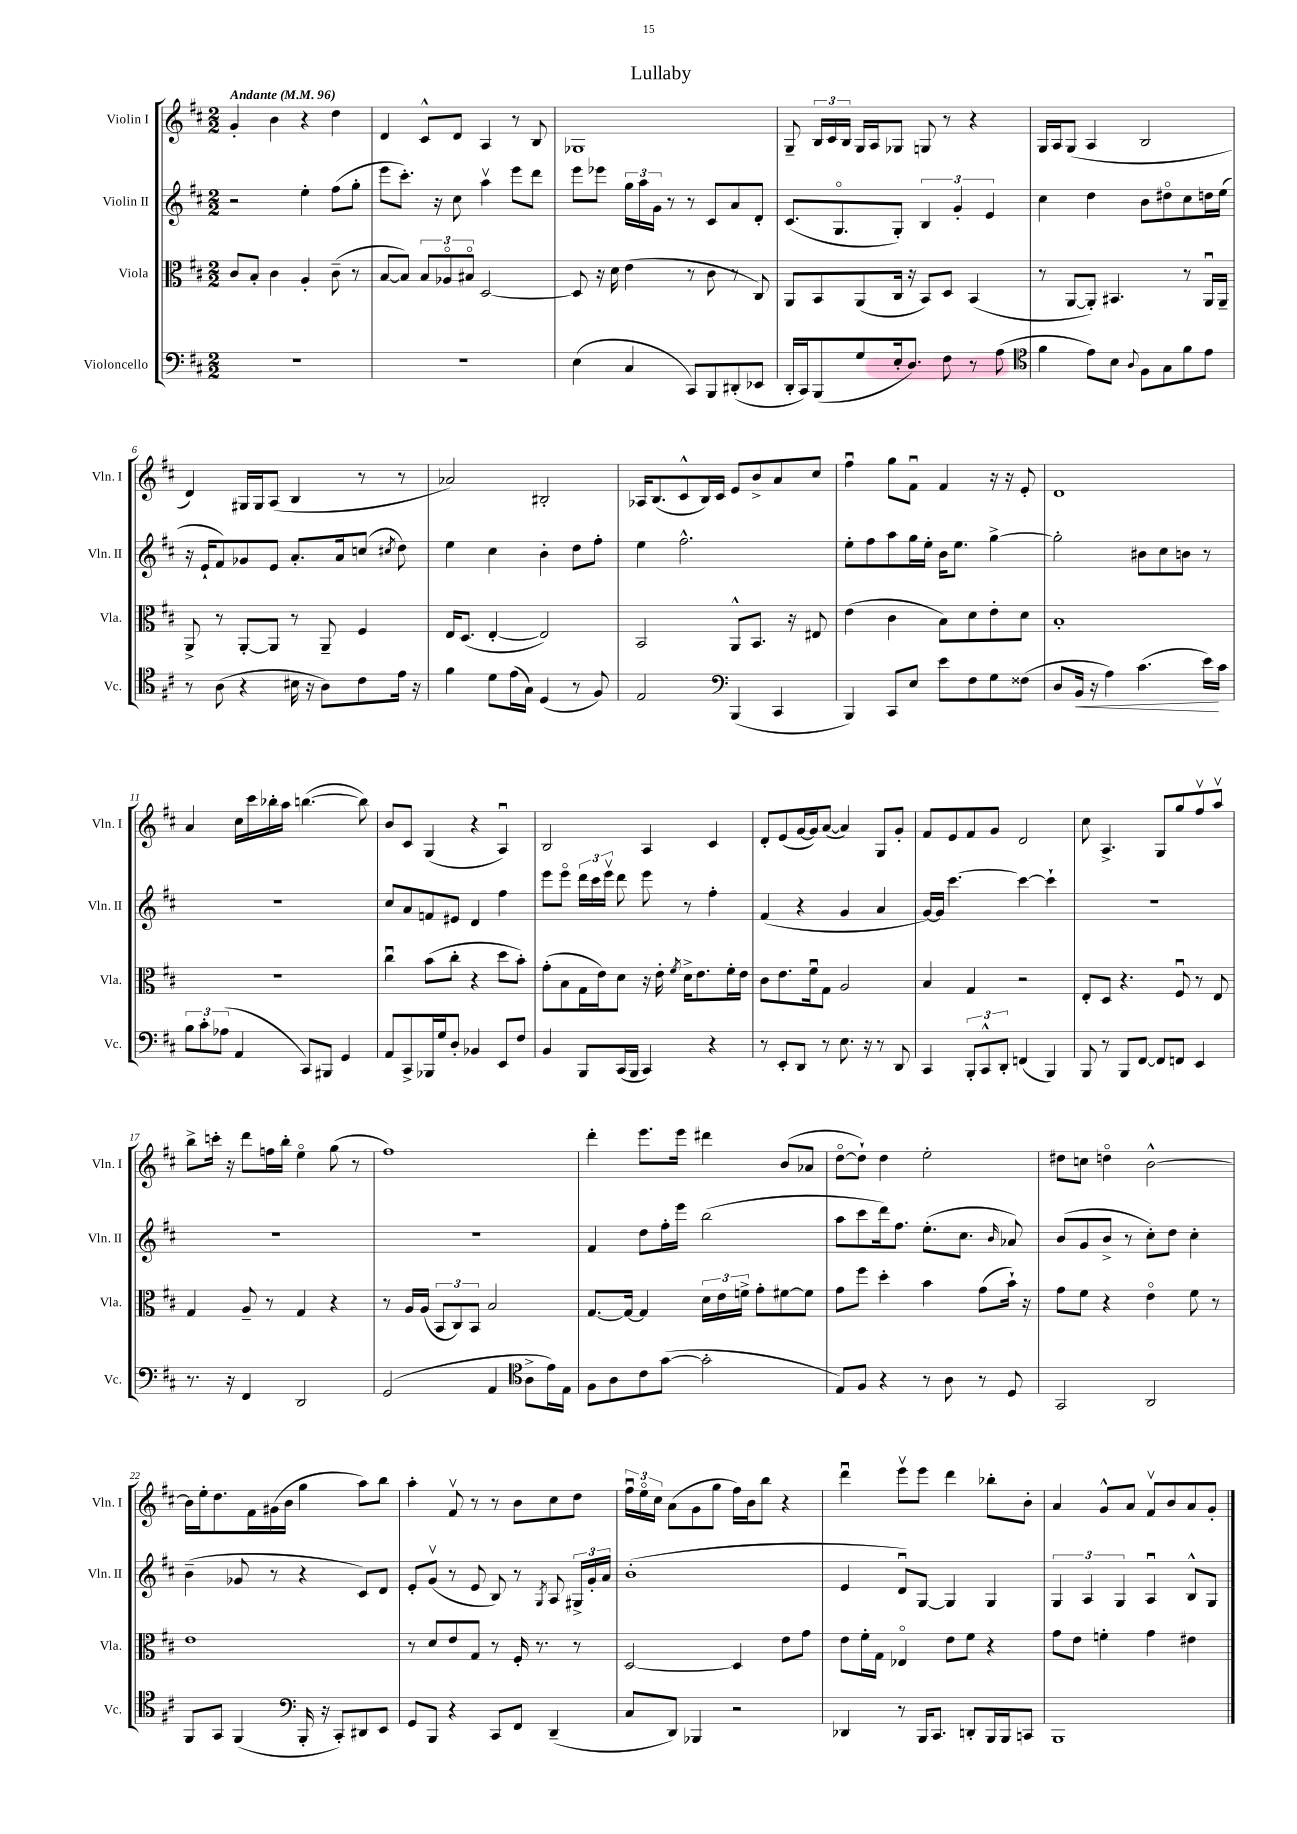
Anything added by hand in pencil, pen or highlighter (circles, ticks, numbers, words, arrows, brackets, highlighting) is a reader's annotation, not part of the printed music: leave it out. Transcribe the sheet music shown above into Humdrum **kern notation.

**kern	**kern	**kern	**kern
*staff4	*staff3	*staff2	*staff1
*clefF4	*clefC3	*clefG2	*clefG2
*k[f#c#]	*k[f#c#]	*k[f#c#]	*k[f#c#]
*M2/2	*M2/2	*M2/2	*M2/2
*MM96	*MM96	*MM96	*MM96
1r	8c#	2r	4g'
.	8B'	.	.
.	4c#	.	4b
.	4A'	4ee'	4r
.	(8c#~	(8ff#	4dd
.	8r	8gg'	.
=	=	=	=
1r	[8B	8eee	4d
.	8B])	8.ccc#')	.
.	12B	.	8c#^^
.	.	16r	.
.	12A-o	.	.
.	.	8cc#	8d
.	12B#o	.	.
.	[2D	4aav	4A
.	.	8eee	8r
.	.	8ddd	8B
=	=	=	=
(4E	8D]	8eee	1G-
.	16r	8eee-	.
.	16d	.	.
4C#	(4e	24gg	.
.	.	24aa	.
.	.	24g	.
.	.	8r	.
8CC#)	8r	8r	.
8BBB	8c#	8c#	.
(8DD#'	8r	8a	.
8EE-	8C#)	8d'	.
=	=	=	=
16DD'	8AA	(8.c#	8G~
16CC#)	.	.	.
(8BBB	8BB	.	24B
.	.	.	24c#
.	.	8.Go	.
.	.	.	24B
8G	(8AA	.	16G
.	.	.	16A
16E'	16C#	8G')	8G-
8.D)	16r	.	.
.	8BB)	6B	8G
8F#	8D	.	8r
.	.	6g'	.
8r	(4BB	.	4r
.	.	6e	.
(8A	.	.	.
=	=	=	=
*clefC4	*	*	*
4f#	8r	4cc#	16G
.	.	.	16A
.	[8AA	.	(8G
8e)	8AA'])	4dd	4A
8B	4.BB#	.	.
8qqA	.	.	.
8F#	.	8b	2B
8G	.	8dd#o	.
8f#	8r	8cc#	.
8e	16AAu	16dd	.
.	16AA~	(16ee	.
=	=	=	=
8r	8AA^	16r	4d)
.	.	16e`	.
(8A	8r	8f#)	.
4r	[8AA'	8g-	16G#
.	.	.	16G#
.	8AA]	8e	(8A
16B#	8r	8.a'	4B
16r	.	.	.
8A)	8AA~	.	.
.	.	16a	.
8c#	4F#	(8cc	8r
.	.	8qcc#	.
16e	.	8dd)	8r
16r	.	.	.
=	=	=	=
4f#	16E	4ee	2a-)
.	(8.D	.	.
8d	[4E'	4cc#	.
(16e	.	.	.
16G)	.	.	.
(4D	2E])	4b'	2B#'
8r	.	8dd	.
8F#)	.	8ff#'	.
=	=	=	=
2E	2BB	4ee	16A-
.	.	.	(8.B
.	.	2.ff#^^	8c#^^
.	.	.	16B)
.	.	.	16c#
*clefF4	*	*	*
(4BBB	8AA^^	.	8e
.	8.BB	.	8b^
4CC#	.	.	8a
.	16r	.	.
.	8E#	.	8cc#
=	=	=	=
4BBB)	(4e	8ee'	4ff#u
.	.	8ff#	.
8CC#	4c#	8aa	8gg
8E	.	16gg	8f#u
.	.	16ee'	.
8e	8B)	16b	4f#
.	.	8.ee	.
8F#	8d	.	.
8G	8e'	[4gg^	16r
.	.	.	16r
(8F##	8d	.	8e'
=	=	=	=
8D	1B'	2gg']	1d
16BB	.	.	.
16r	.	.	.
4A)	.	.	.
(4.c#	.	8b#	.
.	.	8cc#	.
.	.	8b	.
16e)	.	8r	.
16c#	.	.	.
=	=	=	=
12B	1r	1r	4a
12c#'	.	.	.
(12A-	.	.	.
4AA	.	.	16cc#
.	.	.	16ccc#
.	.	.	16bb-'
.	.	.	16aa
8CC#)	.	.	([4.bb
8BBB#	.	.	.
4GG	.	.	.
.	.	.	8bb])
=	=	=	=
8AA	4cc#u	8cc#	8b
8CC#^	.	8a	8c#
16BBB-	(8b	8f	(4G
16G	.	.	.
8D'	8cc#'	8e#	.
4BB-	4r	4d	4r
8EE	8dd	4ff#	4Au)
8F#	8b')	.	.
=	=	=	=
4BB	(8g'	8eee	2B
.	8B	8eeeo	.
8BBB	16G	24ddd	.
.	.	24ccc#	.
.	16e)	.	.
.	.	24eeev	.
(16CC#	8d	8ddd	.
16BBB	.	.	.
4CC#)	16r	8eee	4A
.	16e'	.	.
.	8qf#	.	.
.	16d^	8r	.
.	8.e	.	.
4r	.	4ff#'	4c#
.	16f#'	.	.
.	16e	.	.
=	=	=	=
8r	8c#	(4f#	8d'
8EE'	8.e	.	(8e
8DD	.	4r	[16g
.	16f#u	.	16g])
8r	8G	.	([8a
8.E	2A	4g	4a])
16r	.	.	.
8r	.	4a	8G
8DD	.	.	8g'
=	=	=	=
4CC#	4B	[16g)	8f#
.	.	16g]	.
.	.	[4.ccc#	8e
12BBB'	4G	.	8f#
12CC#^^	.	.	.
.	.	.	8g
12DD'	.	.	.
(4FF	2r	4ccc#_	2d
4BBB)	.	4ccc#`]	.
=	=	=	=
8BBB	8E'	1r	8cc#
8r	8D	.	4.A^
8BBB	4.r	.	.
[8FF#	.	.	.
8FF#]	.	.	8G
8FF	8F#u	.	8gg
4EE	8r	.	8ff#v
.	8E	.	8aav
=	=	=	=
8.r	4G	1r	8bb^
.	.	.	16ccc'
16r	.	.	16r
4FF#	8A~	.	8ddd
.	8r	.	16ff
.	.	.	16bb'
2DD	4G	.	4eeo
.	4r	.	(8gg
.	.	.	8r
=	=	=	=
(2GG	8r	1r	1ff#)
.	16A	.	.
.	(16A	.	.
.	12BB	.	.
.	12C#)	.	.
.	12BB	.	.
4AA	2B	.	.
*clefC4	*	*	*
8A^	.	.	.
16e)	.	.	.
16E	.	.	.
=	=	=	=
8F#	[8.G	4f#	4ddd'
8A	.	.	.
.	16G_	.	.
8c#	4G]	8dd	8.eee
([8g	.	16ff#'	.
.	.	16eee	16eee
2g']	24d	(2bb	4ddd#
.	24e	.	.
.	24f^	.	.
.	8g'	.	.
.	[8f#	.	(8b
.	8f#]	.	8a-
=	=	=	=
8E)	8g	8aa	[8ddo
8F#	8ff#	8ccc#	8dd`])
4r	4dd'	16ddd)	4dd
.	.	8.ff#	.
8r	4b	(8.ee'	2ee'
8A	.	.	.
.	.	8.cc#	.
8r	(8g	.	.
.	.	16qqb	.
8D	16b`)	8a-)	.
.	16r	.	.
=	=	=	=
2GG	8g	(8b	8dd#
.	8f#	8g	8cc
.	4r	8b^	4ddo
.	.	8r	.
2AA	4eo	8cc#')	[2b^^
.	.	8dd	.
.	8f#	4cc#'	.
.	8r	.	.
=	=	=	=
8FF#	1e	(4b~	16b]
.	.	.	16ee'
8GG	.	.	8.dd
(4FF#	.	8g-	.
.	.	.	16f#
.	.	8r	(16g#
.	.	.	16b
*clefF4	*	*	*
16BBB'	.	4r	4gg
16r	.	.	.
8CC#')	.	.	.
8DD#	.	8c#)	8aa)
8EE	.	8d	8bb
=	=	=	=
8GG	8r	8e'	4aa'
8BBB	8d	(8gv	.
4r	8e	8r	8f#v
.	8G	8e	8r
8CC#	8r	8B)	8r
8FF#	16F#'	8r	8b
.	8.r	.	.
.	.	8qG	.
(4DD~	.	8A	8cc#
.	8r	24G#^	8dd
.	.	24g'	.
.	.	24a	.
=	=	=	=
8C#	[2D	(1b'	24ff#u
.	.	.	24eeo
.	.	.	24cc#
8DD)	.	.	(8a
4BBB-	.	.	8g
.	.	.	8gg
2r	4D]	.	16ff#)
.	.	.	16b
.	.	.	8bb
.	8e	.	4r
.	8g	.	.
=	=	=	=
4DD-	8e	4e	4dddu
.	16f#'	.	.
.	16G	.	.
8r	4E-o	8du)	8eeev
16BBB	.	[8G	8eee
8.CC#	.	.	.
.	8e	4G]	4ddd
8DD'	8f#	.	.
16BBB	4r	4G	8bb-'
16BBB	.	.	.
8CC	.	.	8b'
=	=	=	=
1BBB	8g	6G	4a
.	8e	.	.
.	.	6A	.
.	4f'	.	8g^^
.	.	6G	.
.	.	.	8a
.	4g	4Au	8f#v
.	.	.	8b
.	4e#	8B^^	8a
.	.	8G	8g'
==	==	==	==
*-	*-	*-	*-
